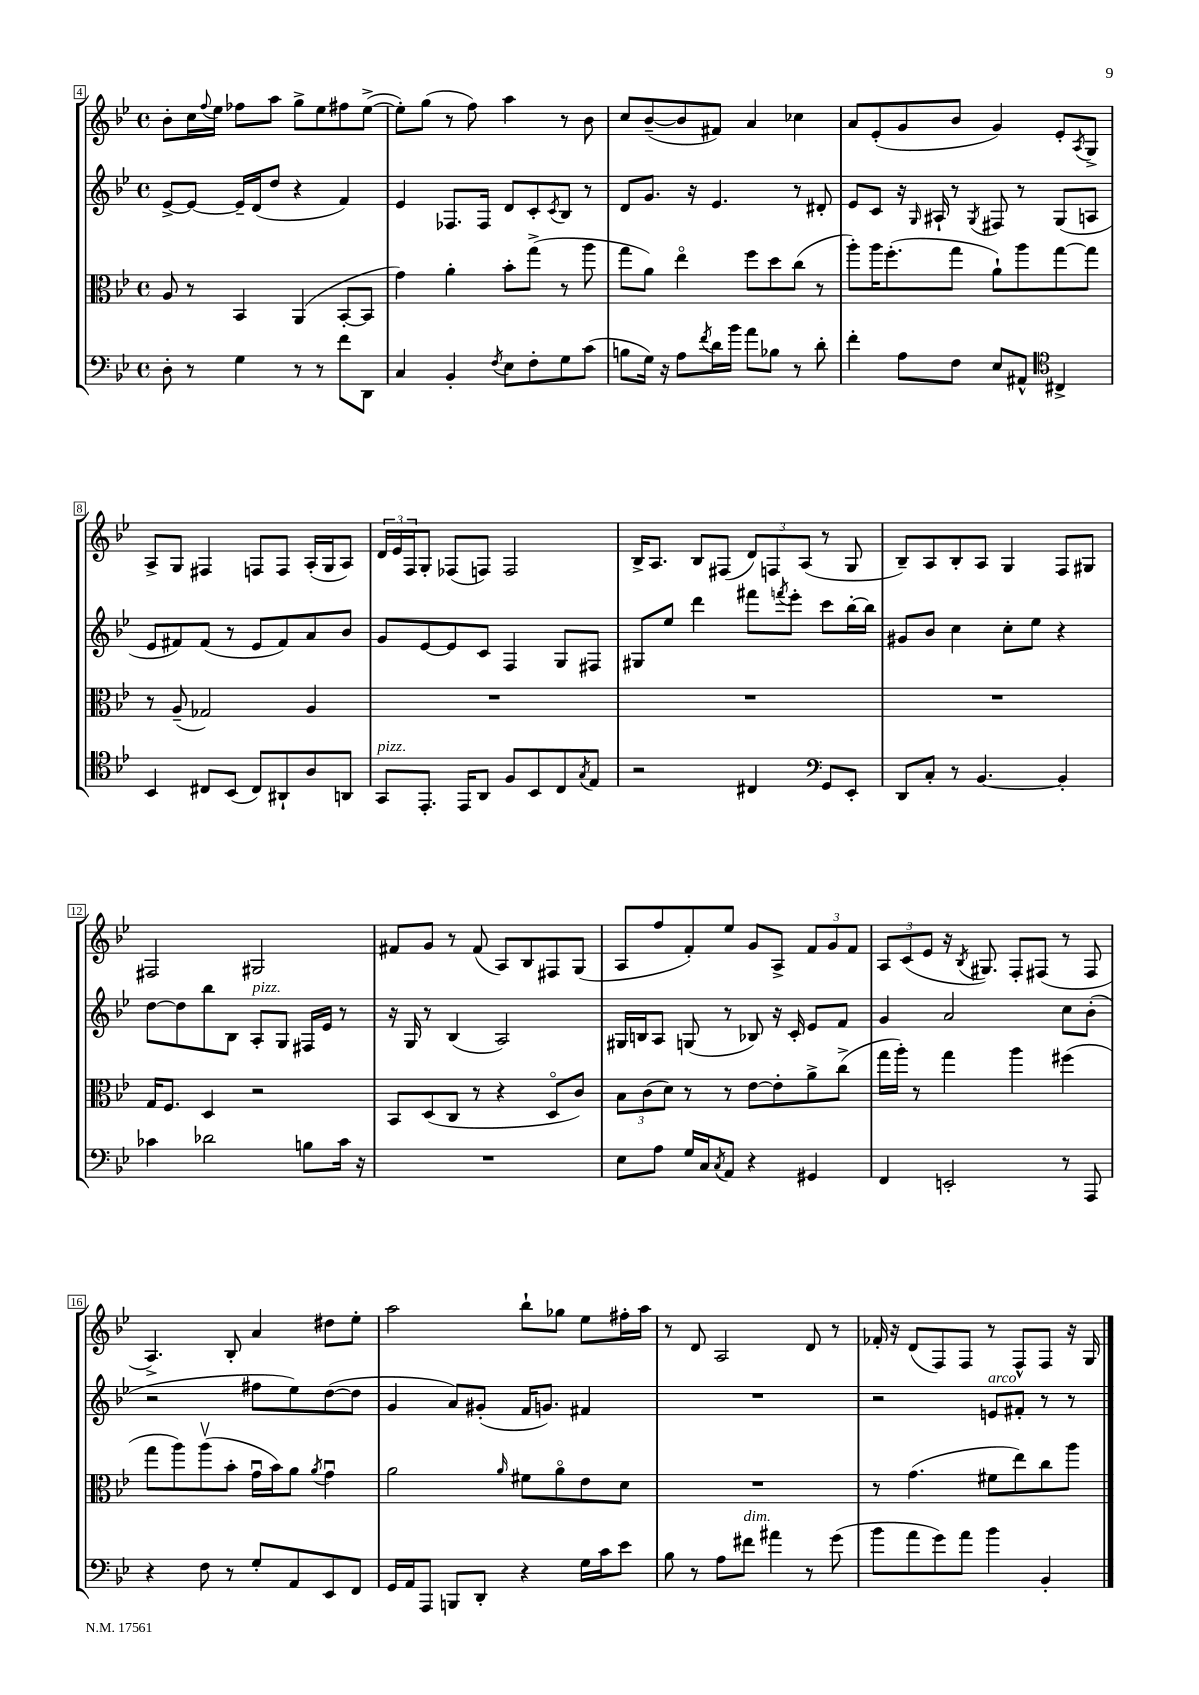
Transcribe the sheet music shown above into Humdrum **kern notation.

**kern	**kern	**kern	**kern
*staff4	*staff3	*staff2	*staff1
*clefF4	*clefC3	*clefG2	*clefG2
*k[b-e-]	*k[b-e-]	*k[b-e-]	*k[b-e-]
*M4/4	*M4/4	*M4/4	*M4/4
*met(c)	*met(c)	*met(c)	*met(c)
8D'	8A	[8e-^	8b-'
8r	8r	8e-_	16cc
.	.	.	8qqff
.	.	.	16ee-
4G	4BB-	16e-~]	8ff-
.	.	(16d	.
.	.	8dd	8aa
8r	(4AA	4r	8gg^
8r	.	.	8ee-
8f	[8BB-'	4f)	8ff#
8DD	8BB-]	.	([8ee-^
=	=	=	=
4C	4g)	4e-	8ee-'])
.	.	.	(8gg
4BB-'	4a'	8.F-	8r
.	.	.	8ff)
.	.	16F-	.
8qF	.	.	.
8E-	8b-'	8d	4aa
8F'	(8gg^	8c'	.
.	.	8qc	.
8G	8r	8B-	8r
(8c	8aa	8r	8b-
=	=	=	=
8B	8gg	8d	8cc
16G)	8a)	8.g	([8b-~
16r	.	.	.
8A	4ee-o	.	8b-]
.	.	16r	.
8qf	.	.	.
16d	.	4.e-	8f#)
16b-	.	.	.
8a	8ff	.	4a
8B-	8dd	.	.
8r	(8cc	8r	4cc-
8d'	8r	8d#'	.
=	=	=	=
4f'	8aa')	8e-	8a
.	16aa	8c	(8e-'
.	(8.ff'	.	.
8A	.	16r	8g
.	.	16qqG	.
.	.	16A#`	.
8F	8gg	8r	8b-
.	.	8qG	.
8E-	8a`)	8F#	4g)
8AA#^^	8aa	8r	.
*clefC4	*	*	*
4C#^	[8gg	(8G	8e-'
.	.	.	8qA
.	8gg]	8A	8G^
=	=	=	=
4BB-	8r	8e-	8A^
.	(8A~	8f#)	8G
8C#	2G-)	(8f#	4F#
(8BB-	.	8r	.
8C#)	.	8e-	8F
8AA#`	.	8f#)	8F
8A	4A	8a	(16A'
.	.	.	16G
8AA	.	8b-	8A)
=	=	=	=
8GG	1r	8g	24d
.	.	.	24e-
.	.	.	24F
8.EE-'	.	[8e-	8G'
.	.	8e-]	(8F-
16EE-	.	.	.
8AA	.	8c	8F)
8F	.	4F	2F
8BB-	.	.	.
8C	.	8G	.
8qG	.	.	.
8E-	.	8F#	.
=	=	=	=
2r	1r	8G#	16B-^
.	.	.	8.A
.	.	8ee-	.
.	.	4ddd	8B-
.	.	.	(8F#
4C#	.	8fff#	12d)
.	.	.	12F
.	.	8qfff	.
.	.	8eee-'	.
.	.	.	(12A
*clefF4	*	*	*
8GG	.	8ccc	8r
8EE-'	.	[16bb-'	8G
.	.	16bb-]	.
=	=	=	=
8DD	1r	8g#	8B-~)
8C'	.	8b-	8A
8r	.	4cc	8B-'
[4.BB-	.	.	8A
.	.	8cc'	4G
.	.	8ee-	.
4BB-']	.	4r	8F
.	.	.	8G#
=	=	=	=
4c-	16G	[8dd	2F#
.	8.F	.	.
.	.	8dd]	.
2d-	4D	8bb-	.
.	.	8B-	.
.	2r	8A'	2G#
.	.	8G	.
8B	.	16F#	.
.	.	16e-	.
16c-	.	8r	.
16r	.	.	.
=	=	=	=
1r	8BB-	16r	8f#
.	.	16G	.
.	(8D	8r	8g
.	8C	(4B-	8r
.	8r	.	(8f#
.	4r	2A)	8A)
.	.	.	8B-
.	8Do	.	8F#
.	8c)	.	(8G
=	=	=	=
8E-	12B-	16G#	8A
.	.	16B	.
.	(12c	.	.
8A	.	8A	8ff
.	12d)	.	.
16G	8r	(8G	8f')
16C	.	.	.
8qC	.	.	.
8AA	8r	8r	8ee-
4r	[8e-	8B-)	8g
.	8e-']	16r	8A^
.	.	16c'	.
4GG#	8a^	8e-	12f
.	.	.	12g
.	(8cc^	8f	.
.	.	.	12f
=	=	=	=
4FF	16gg	4g	12A
.	16aa')	.	.
.	.	.	(12c
.	8r	.	.
.	.	.	12e-
2EE'	4gg	2a	16r
.	.	.	8qB-
.	.	.	8.G#)
.	4aa	.	8F'
.	.	.	(8F#
8r	(4ff#	8cc	8r
8AAA	.	(8b-'	8F#
=	=	=	=
4r	8gg	2r	4.A^)
.	8aa)	.	.
8F	(8aav	.	.
8r	8b-'	.	8B-'
8G'	16gu	8ff#	4a
.	16b-)	.	.
8AA	8a	8ee-)	.
.	8qa	.	.
8EE-	4gu	([8dd	8dd#
8FF	.	8dd]	8ee-'
=	=	=	=
16GG	2a	4g	2aa
16AA	.	.	.
8AAA	.	.	.
8BBB	.	8a)	.
8DD'	.	(8g#'	.
.	16qqa	.	.
4r	8f#	16f	8bb-`
.	.	8.g)	.
.	8ao	.	8gg-
16G	8e-	4f#	8ee-
16c	.	.	.
8e-	8d	.	16ff#'
.	.	.	16aa
=	=	=	=
8B-	1r	1r	8r
8r	.	.	8d
8A	.	.	2A
8f#	.	.	.
4a#	.	.	.
8r	.	.	8d
(8g	.	.	8r
=	=	=	=
8b-	8r	2r	16f-'
.	.	.	16r
8a	(4.g	.	(8d
8g)	.	.	8F)
8a	.	.	8F
4b-	8f#	8e	8r
.	8ee-)	8f#'	8F^^
4BB-'	8cc	8r	8F
.	8aa	8r	16r
.	.	.	16G
==	==	==	==
*-	*-	*-	*-
